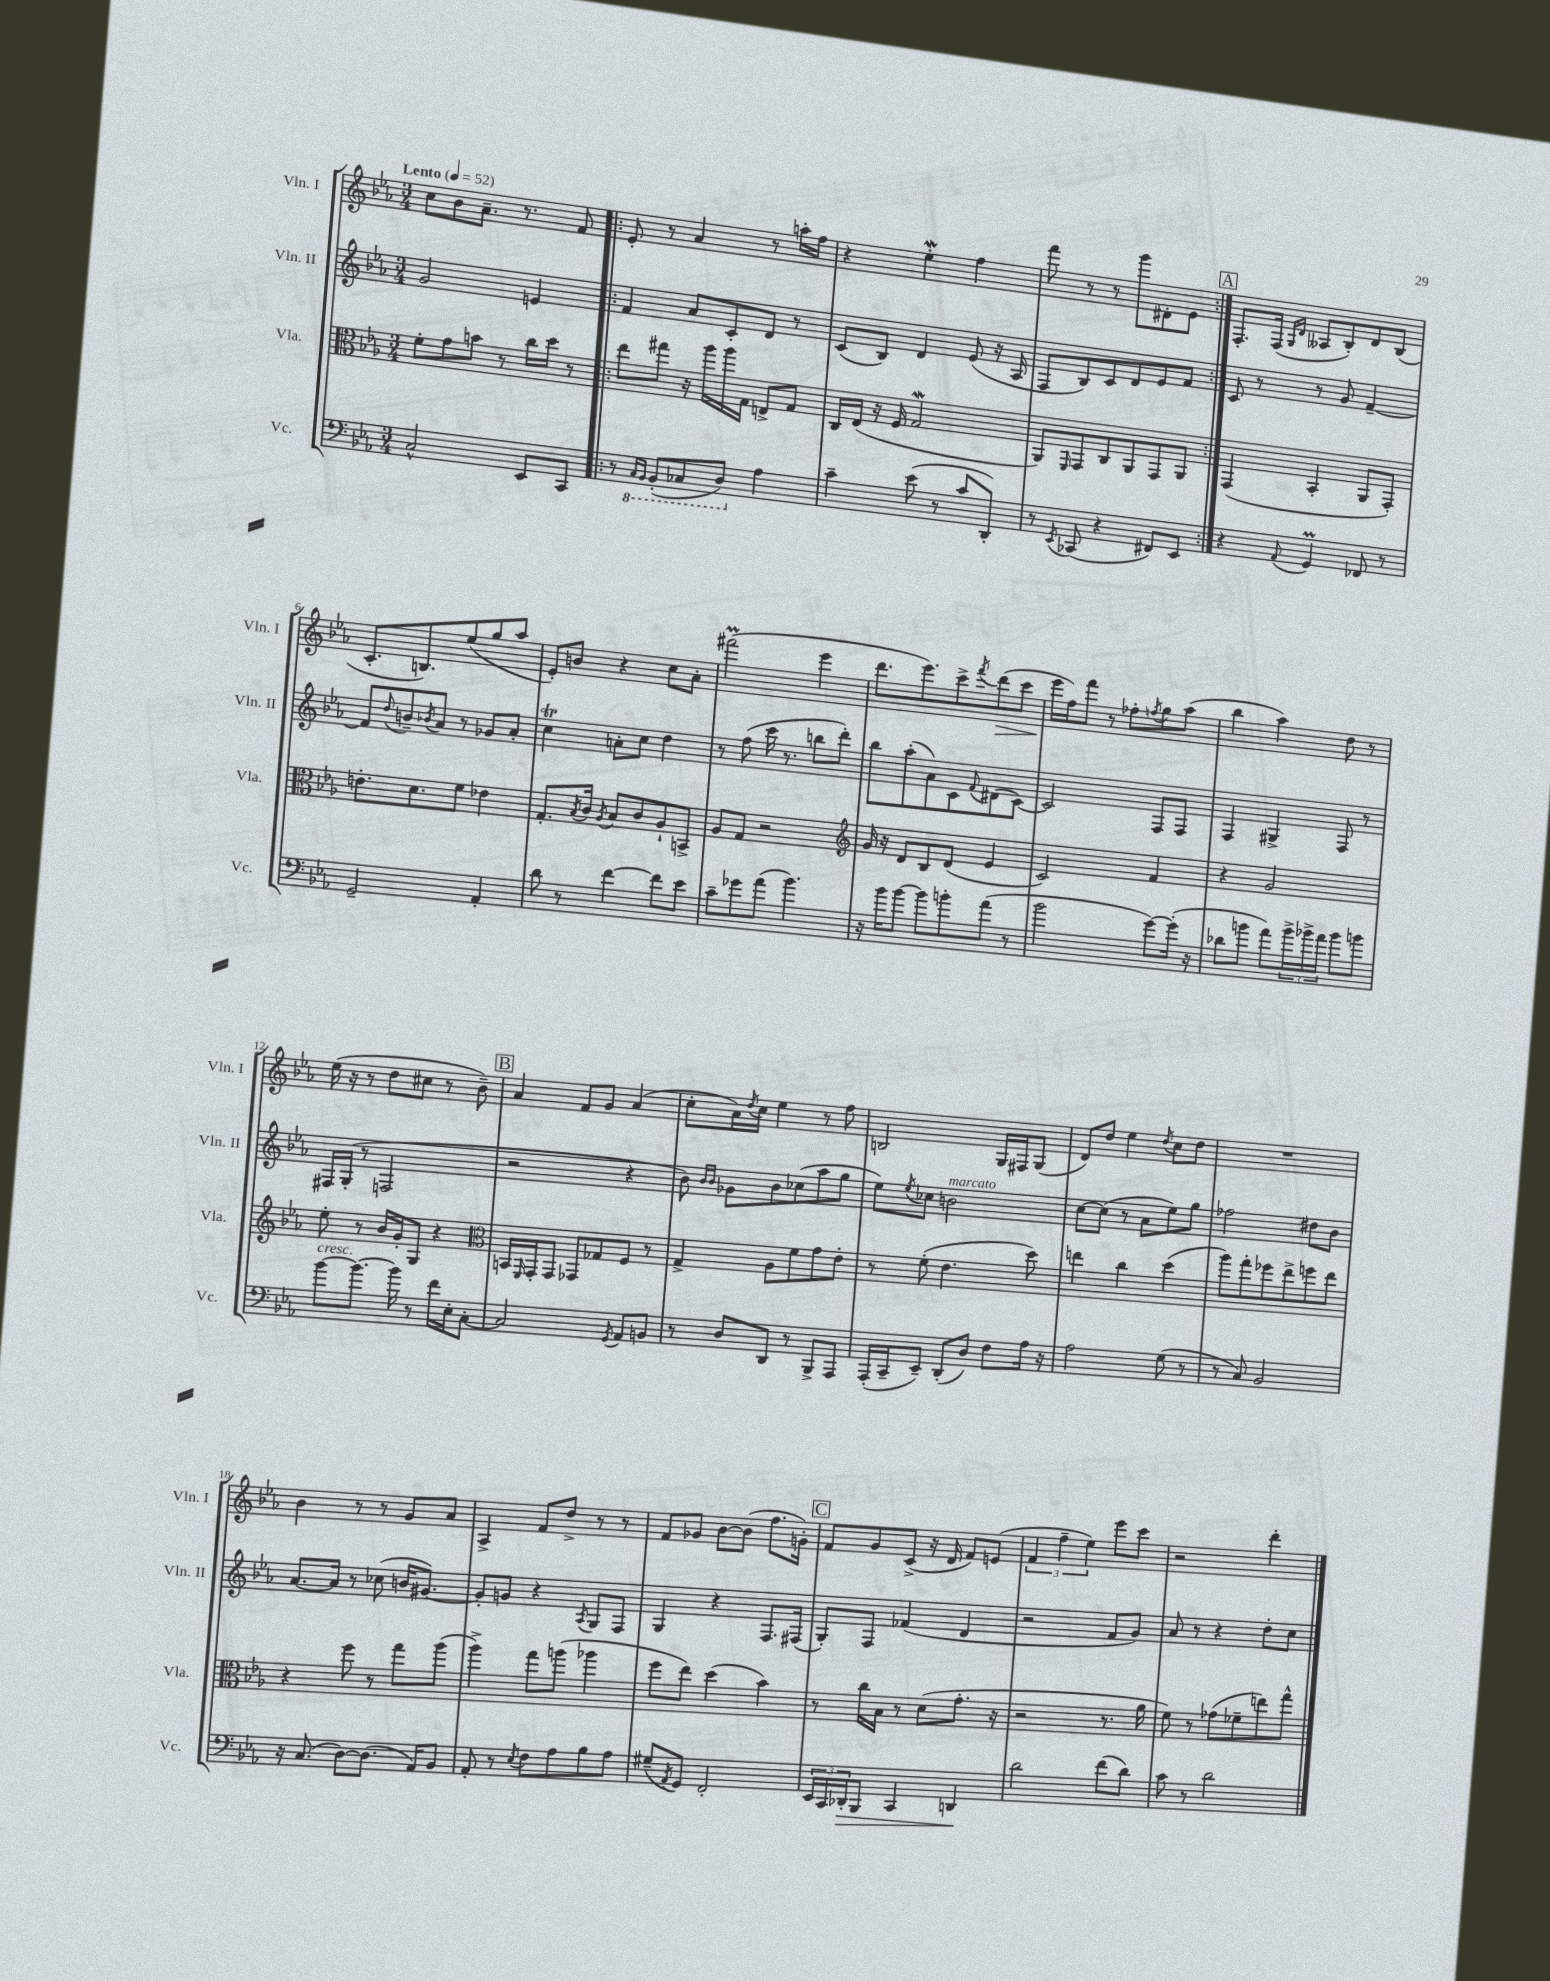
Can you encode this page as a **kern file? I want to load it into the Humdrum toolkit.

**kern	**kern	**kern	**kern
*staff4	*staff3	*staff2	*staff1
*clefF4	*clefC3	*clefG2	*clefG2
*k[b-e-a-]	*k[b-e-a-]	*k[b-e-a-]	*k[b-e-a-]
*M3/4	*M3/4	*M3/4	*M3/4
*MM52	*MM52	*MM52	*MM52
2C^^	8f'	2g	8cc
.	8g	.	8b-
.	8b	.	8.a-~
.	8r	.	.
.	.	.	8.r
8EE-	16cc	4e	.
.	16dd	.	.
8CC	8r	.	8f
=!|:	=!|:	=!|:	=!|:
8r	8ee-	4f	8e-'
16qqCC	.	.	.
16qqBBB-	.	.	.
(8BBB-'	8gg#	.	8r
8CC-	16r	8a-	4a-
.	16aa-	.	.
8DD)	16aa-	8c'	.
.	16G	.	.
4A-	8E^	8d	8r
.	8G	8r	16aa'
.	.	.	16ff
=	=	=	=
4c~	16C	(8c	4r
.	(16E-	.	.
.	16r	8B-)	.
.	16F	.	.
(8e-	2G	4d	4ee-'
8r	.	.	.
8c	.	(8e-	4ff
8DD')	.	16r	.
.	.	16A-	.
=	=	=	=
8r	8AA-)	8F	8fff
8qEE-	16qqFF	.	.
(8CC-	8GG	8B-)	8r
4r	8C	8c	8r
.	8AA-	8d	8ggg
8FF#)	8GG	8e-	8d#'
8EE-	8AA-	8f	8e-
=:|!	=:|!	=:|!	=:|!
4r	(4GG	8c	8.F'
.	.	8r	.
.	.	.	(16F
.	.	.	16qqG
8qqAA-	.	.	16qqd
4GG	4BB-'	8r	8A--
.	.	8g	8B-')
8FF-	8AA-	[4f~	8d
8r	8GG')	.	(8B-
=	=	=	=
2GG~	8.e'	8f]	8.c'
.	.	8qqdd	.
.	.	8b~	.
.	8.d	.	8.B)
.	.	8qb-	.
.	.	8a-	.
.	8f	8r	(8ee-
4AA-'	4e-	8g-	8gg
.	.	8a-'	8aa-
=	=	=	=
8d	8.G'	4cc	8e-')
8r	.	.	8b
.	8qB-	.	.
.	16c	.	.
.	8qA-	.	.
[4f	8B-	8a'	4r
.	8c	8cc	.
8f]	8A-`	4dd	8cc
8e-	8BB^	.	8a-'
=	=	=	=
8c~	8A-	8r	(2fff#
8g-	8G	(8ff	.
(8a-	2r	16ccc	.
.	.	8.r	.
4.b-)	.	.	.
.	.	8bb	4eee-
.	.	8ddd')	.
=	=	=	=
*	*clefG2	*	*
16r	16g	8bb-	8.ddd
16b-	16r	.	.
[8b-	8d	(8aa-'	.
.	.	.	8.eee-)
8b-]	8B-	8a-)	.
8b'	(8d	8c	8ccc^
.	.	8qqf	8qfff
(8a-	4e-	(8d#	(8ddd
8r	.	[8c)	8ccc
=	=	=	=
2b-	2c)	2c]	16eee-
.	.	.	16ff)
.	.	.	8fff
.	.	.	8r
.	.	.	8ff-'
.	.	.	8qff
[8g)	4f	8F	8gg
(16g']	.	8F	(8aa-
16r	.	.	.
=	=	=	=
8d-	4r	4F	4bb-
8b	.	.	.
8a-)	2g	4G#^	4aa-)
24b^	.	.	.
24b-^	.	.	.
24a-	.	.	.
8b-	.	8F	8dd
8b	.	8r	8r
=	=	=	=
[8b-	8ee-'	16F#	(16ee-
.	.	(16G'	16r
8.b-_	8r	8r	8r
.	16b-	2F	8dd
16b-]	16g'	.	.
8r	8G	.	8cc#
16f	4r	.	8r
16E-'	.	.	.
[8C'	.	.	8b-~)
=	=	=	=
*	*clefC3	*	*
2C]	16BB	2r	4a-
.	16qqFF	.	.
.	16GG'	.	.
.	8GG	.	.
.	8GG-	.	8f
.	8G-	.	8g
8qGG	.	.	.
8AA-	8F	4r	(4a-
8BB	8r	.	.
=	=	=	=
8r	4G^	8b-)	8cc'
.	.	16qqb-	.
.	.	16qqb-	.
8D	.	8g-	16a-)
.	.	.	8qdd
.	.	.	16cc
8DD	8A-	8b-	4ee-
8r	8f	(8cc-	.
8BBB-^	8g	8aa-	8r
8AAA-	8e-'	8gg	8ff
=	=	=	=
(16AAA-'	8r	8ee-)	2B
16CC~	.	.	.
.	.	8qee-	.
8EE-~)	(8f'	8cc-	.
(8DD'	4.e-	2b	.
8D)	.	.	.
8F	.	.	16G
.	.	.	16F#
16A-	8dd)	.	(8G
16r	.	.	.
=	=	=	=
2A-	4ee	[8cc	8d)
.	.	(8cc]	8dd
.	4cc	8r	4ee-
.	.	8a-	.
.	.	.	8qdd
(8G	(4dd	8ee-)	8cc
8r	.	8gg	8dd
=	=	=	=
8r	8aa-)	2ff-	2.r
8C)	8gg'	.	.
2BB-	8ff-	.	.
.	8ee-^	.	.
.	8ff	8dd#	.
.	8ee-	8b-	.
=	=	=	=
16r	4r	[8.a-	4b-
(8.C	.	.	.
.	.	16a-]	.
[8D)	8ff	8r	8r
(8.D]	8r	(8cc-	8r
.	8gg	16b	8g
16AA-)	.	[8.g#)	.
8BB-	(8aa-	.	8a-
=	=	=	=
8AA-'	4aa-^)	8g#']	4A-^
8r	.	8g	.
8qE-	.	.	.
8F	8gg	4r	8f
8A-	(8aa	.	8dd^
.	.	8qA-	.
8B-	4aa-	8G	8r
8A-	.	8F	8r
=	=	=	=
(8G#~	8ff	4G	8f
8qAA-	.	.	.
8GG)	8ee-)	.	8g-
2FF'	(4dd	4r	[8b-
.	.	.	(8b-]
.	4b-)	8.F	8.ff
.	.	(16F#	16g')
=	=	=	=
24EE-	8r	8G')	8f
24CC	.	.	.
24DD-'	.	.	.
8BBB-	16cc	8F	8g
.	16B-	.	.
4CC	8r	(4f-	(8c^
.	(8d	.	16r
.	.	.	16d
4DD	8.g'	4d	8f)
.	.	.	(8e
.	16r	.	.
=	=	=	=
2d	2r	2r	6f
.	.	.	6ff~
.	.	.	6ee-)
(8f	8.r	8f	8eee-
8d)	.	8g)	8ccc
.	16a-	.	.
=	=	=	=
8c	8f)	8a-	2r
8r	8r	8r	.
2d	(8g-	4r	.
.	8f-~	.	.
.	8ee)	8dd'	4ddd'
.	8gg^^	8cc	.
==	==	==	==
*-	*-	*-	*-
